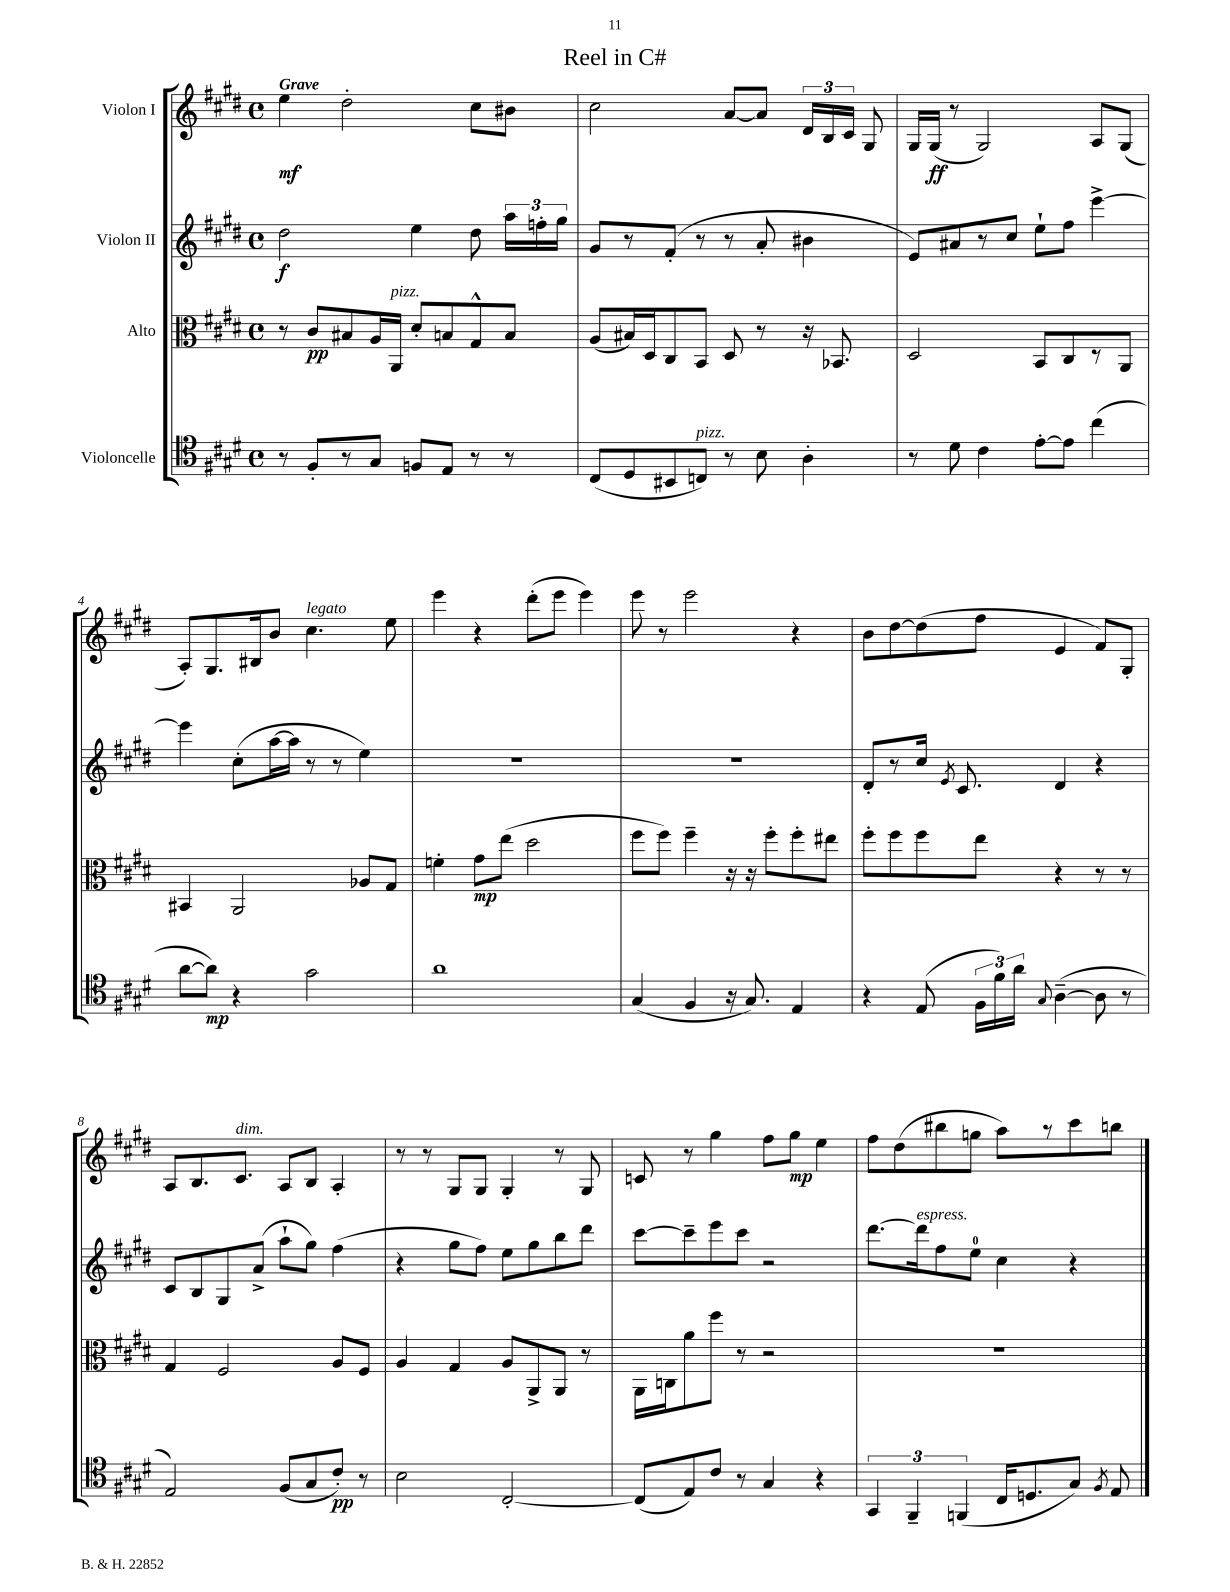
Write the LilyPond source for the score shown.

\header { title = "Reel in C#" }
<<
\new StaffGroup <<
\new Staff = "s0" \with { instrumentName = "Violon I" } {
    \clef treble \key e \major \defaultTimeSignature \time 4/4 \tempo "Grave"
    \autoBeamOff e''4\mf dis''2-. cis''8[ bis'8] |
    cis''2 a'8[~ a'8] \tuplet 3/2 { dis'16[ b16 cis'16] } gis8 |
    gis16[ gis16]\ff( r8 gis2) a8[ gis8]( |
    a8[-.) gis8. bis16 b'8] cis''4.^\markup { \italic "legato" } e''8 |
    e'''4 r4 dis'''8[-.( e'''8] e'''4) |
    e'''8 r8 e'''2 r4 |
    b'8[ dis''8~ dis''8( fis''8] e'4 fis'8[) gis8]-. |
    a8[ b8. cis'8.]^\markup { \italic "dim." } a8[ b8] a4-. |
    r8 r8 gis8[ gis8] gis4-. r8 gis8 |
    c'8 r8 gis''4 fis''8[ gis''8]\mp e''4 |
    fis''8[ dis''8( bis''8 g''8] a''8[) r8 cis'''8 b''8] \bar "|." |
}
\new Staff = "s1" \with { instrumentName = "Violon II" } {
    \clef treble \key e \major \defaultTimeSignature \time 4/4
    \autoBeamOff dis''2\f e''4 dis''8 \tuplet 3/2 { a''16[ f''16-. gis''16] } |
    gis'8[ r8 fis'8]-.( r8 r8 a'8-. bis'4 |
    e'8[) ais'8 r8 cis''8] e''8[-! fis''8] e'''4~-> |
    e'''4 cis''8[-.( a''16~ a''16] r8 r8 e''4) |
    R1 |
    R1 |
    dis'8[-. r8 cis''16] \acciaccatura { e'8 } cis'8. dis'4 r4 |
    cis'8[ b8 gis8 a'8]->( a''8[-! gis''8]) fis''4( |
    r4 gis''8[ fis''8]) e''8[ gis''8 b''8 dis'''8] |
    cis'''8[~ cis'''8-- e'''8 cis'''8] r2 |
    dis'''8.[~ dis'''16^\markup { \italic "espress." } fis''8 e''8]-0 cis''4 r4 \bar "|." |
}
\new Staff = "s2" \with { instrumentName = "Alto" } {
    \clef alto \key e \major \defaultTimeSignature \time 4/4
    \autoBeamOff r8 cis'8[\pp bis8 a16 a,16]^\markup { \italic "pizz." } dis'8[-. b8 gis8-^ b8] |
    a8[( bis16) dis16 cis8 b,8] dis8 r8 r16 bes,8. |
    dis2 b,8[ cis8 r8 a,8] |
    bis,4 a,2 aes8[ gis8] |
    f'4-. gis'8[\mp e''8]( dis''2 |
    fis''8[ fis''8]) fis''4-- r16 r16 fis''8[-. fis''8-. eis''8] |
    fis''8[-. fis''8 fis''8 e''8] r4 r8 r8 |
    gis4 fis2 a8[ fis8] |
    a4 gis4 a8[ a,8-> a,8] r8 |
    a,16[ c16 a'8 fis''8] r8 r2 |
    R1 \bar "|." |
}
\new Staff = "s3" \with { instrumentName = "Violoncelle" } {
    \clef tenor \key e \major \defaultTimeSignature \time 4/4
    \autoBeamOff r8 fis8[-. r8 gis8] f8[ e8] r8 r8 |
    cis8[( dis8 bis,8 c8]^\markup { \italic "pizz." }) r8 b8 a4-. |
    r8 dis'8 cis'4 e'8[~-. e'8] cis''4( |
    a'8[~ a'8]\mp) r4 gis'2 |
    a'1 |
    gis4( fis4 r16 gis8.) e4 |
    r4 e8( \tuplet 3/2 { fis16[ fis'16) a'16] } \appoggiatura { gis8 } a4~--( a8 r8 |
    e2) fis8[( gis8 cis'8]-.\pp) r8 |
    b2 cis2~-. |
    cis8[( e8) cis'8] r8 gis4 r4 |
    \tuplet 3/2 { gis,4 fis,4-- f,4( } cis16[ d8. gis8]) \acciaccatura { fis8 } e8 \bar "|." |
}
>>
>>
